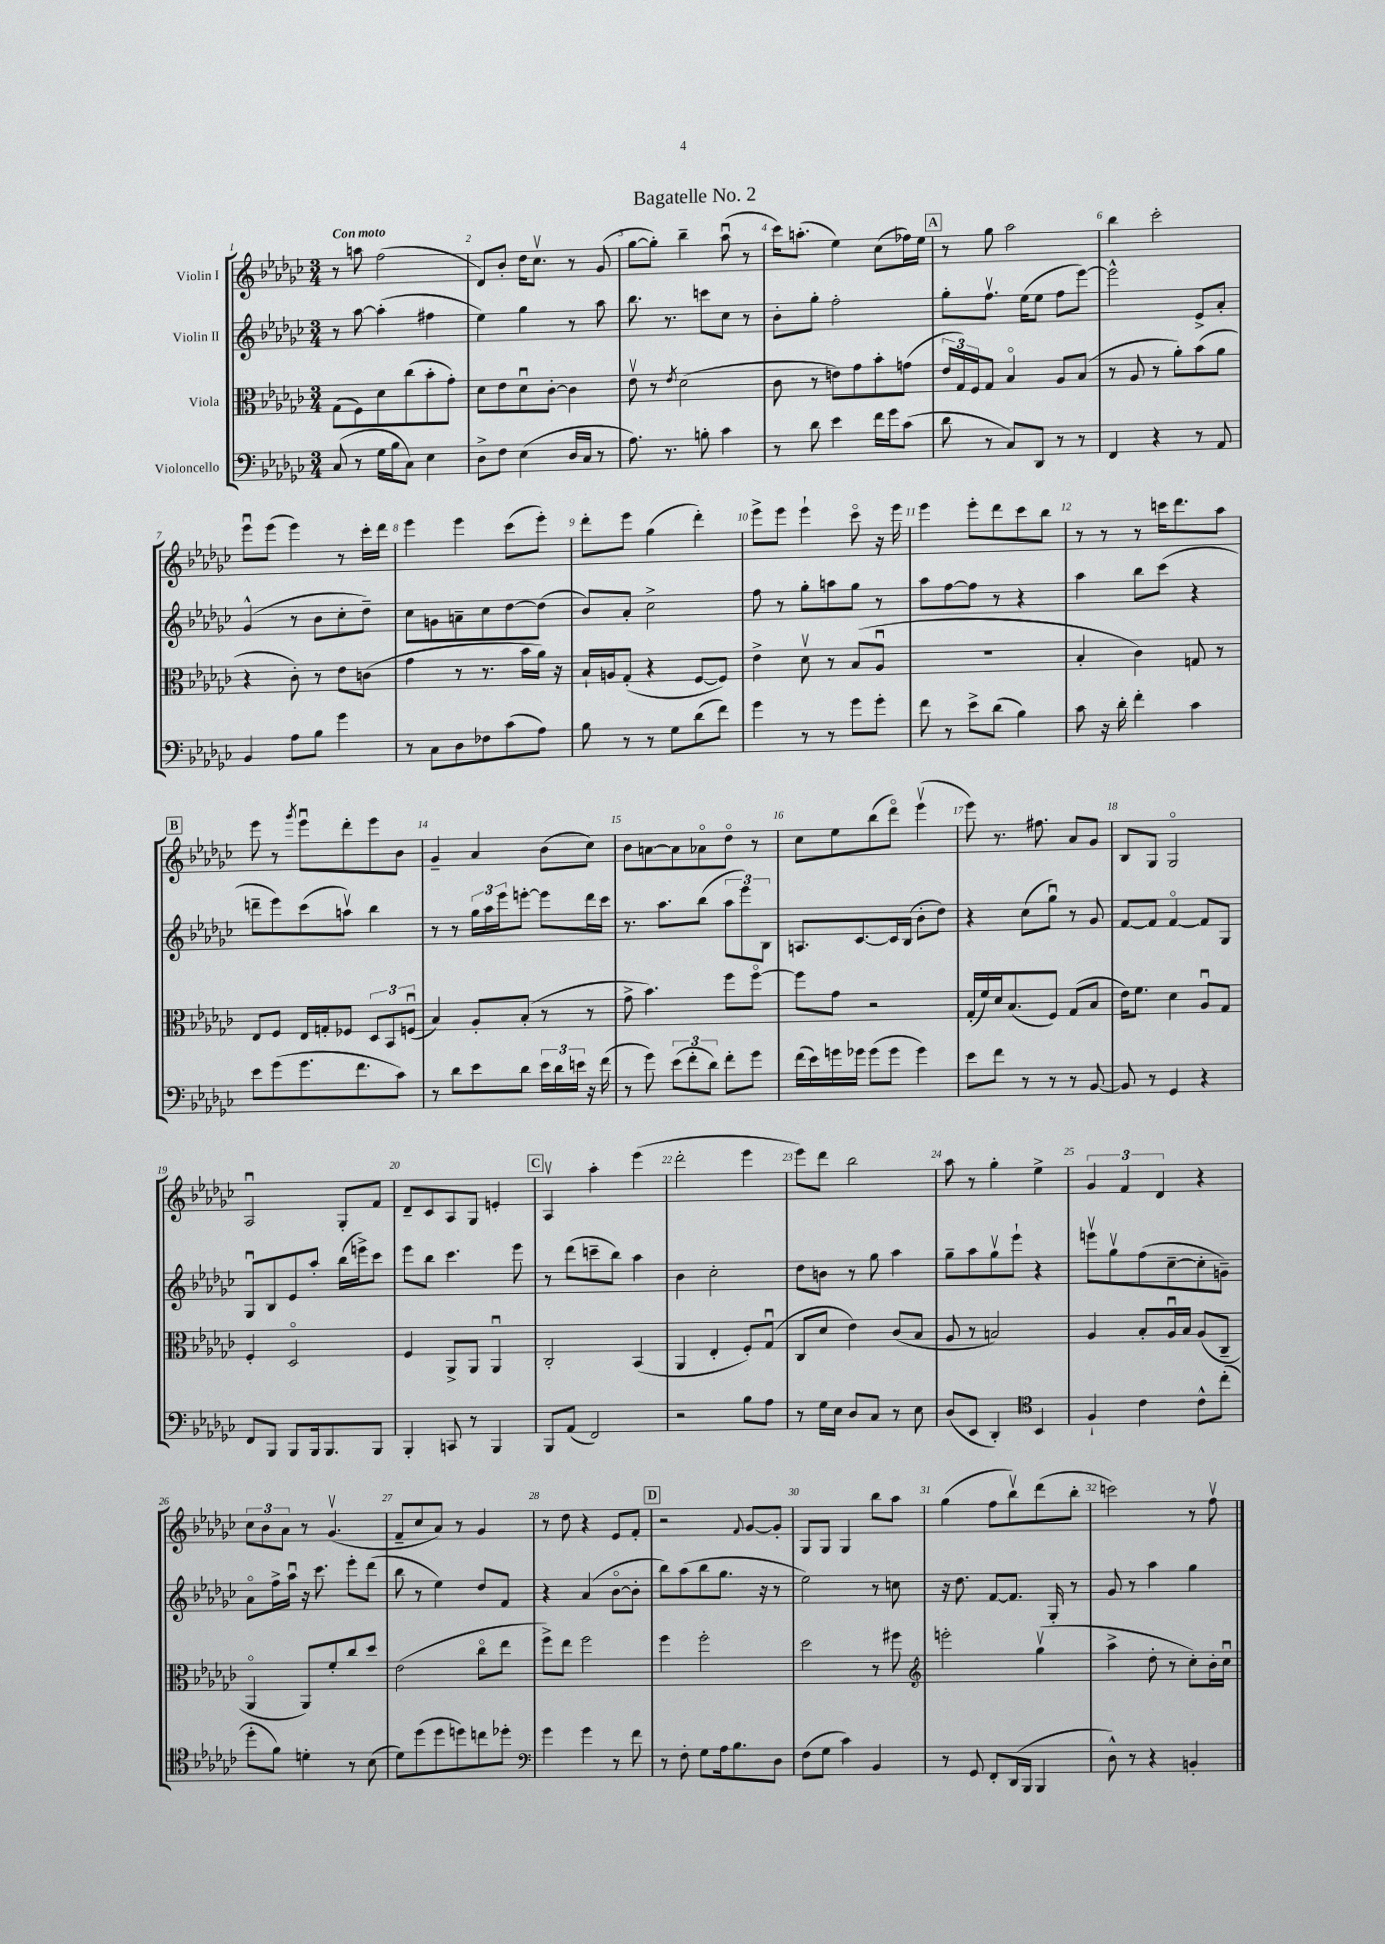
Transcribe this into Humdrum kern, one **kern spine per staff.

**kern	**kern	**kern	**kern
*part4	*part3	*part2	*part1
*staff4	*staff3	*staff2	*staff1
*I"Violoncello	*I"Viola	*I"Violin II	*I"Violin I
*clefF4	*clefC3	*clefG2	*clefG2
*k[b-e-a-d-g-c-]	*k[b-e-a-d-g-c-]	*k[b-e-a-d-g-c-]	*k[b-e-a-d-g-c-]
*M3/4	*M3/4	*M3/4	*M3/4
=1	=1	=1	=1
!	!	!	!LO:TX:a:B:t=Con moto
(8C-/	(8G-\L	8r	8r
8r	8F\)	[8aa-\	8aan\
16G-\LL	8d-\	(4aa-'\]	(2ff\
16B-\J	.	.	.
8C-\J)	(8cc-\	.	.
4E-\	8b-'\	4ff#X\	.
.	8g-'\J)	.	.
=2	=2	=2	=2
8D-^\L	8d-\L	4ee-\)	8d-/L)
8F\J	8e-\	.	8b-'/J
(4E-\	8d-u\	4gg-\	16dd-\KL
.	.	.	8.cc-v\J
.	[8c-'\J	.	.
16D-/LL	4c-\]	8r	8r
16C-/JJ	.	.	.
8r	.	8aa-\	(8g-/
=3	=3	=3	=3
8.A-\)	8e-v\	8.bb-\	[8gg-\L
.	8r	.	8gg-'\J])
8.r	.	8.r	.
.	8qe-/	.	.
.	(2d-\	.	4bb-~\
8Bn'\	.	8cccn\L	.
4c-\	.	8cc-\J	(8aa-u\
.	.	8r	8r
=4	=4	=4	=4
8r	8c-\	8b-'\L	16ccc-\KL)
.	.	.	(8.aan'\J
8d-\	8r	8gg-'\J	.
4e-\	8en\L)	2ff'\	4ee-\)
.	8g-\	.	.
16f\LL	8b-'\	.	(8cc-\L
16g-\J	.	.	.
(8c-\J	(8gn\J	.	16ff-X\L)
.	.	.	16ee-\JJ
!!LO:REH:place=s1:t=A
=5	=5	=5	=5
8d-\	24e-/LL	8gg-'\L	8r
.	24G-/)	.	.
.	24F/J	.	.
8r	8G-/J	8.ffv\J	8gg-\
8C-/L)	4B-/	.	2aa-\
.	.	(16ee-\KL	.
8DD-/J	.	8ee-\J	.
8r	8A-/L	8ff\L	.
8r	(8B-/J	[8eee-\J)	.
=6	=6	=6	=6
4FF/	8r	2eee-^^\]	4bb-\
.	8A-/	.	.
4r	8r	.	2ccc-'\
.	8a-'\L)	.	.
8r	(8b-\	8e-^/L	.
8AA-/	8a-\J	8a-'/J	.
!!LO:LB:g=z
=7	=7	=7	=7
4BB-/	4r	(4g-^^/	8eee-u\L
.	.	.	(8eee-\J
8A-\L	8c-'\)	8r	4eee-\)
8B-\J	8r	8b-\L	.
4g-\	8e-\L	8cc-'\	8r
.	(8cn\J	8dd-~\J)	16ccc-'\LL
.	.	.	16ddd-\JJ
=8	=8	=8	=8
8r	4g-\	8cc-\L	4eee-\
8C-\L	.	8gn\	.
8D-\	8r	8an~\	4eee-\
8F-X\	8.r	8cc-\	.
(8c-\	.	[8dd-\	(8ccc-\L
.	16b-\LL	.	.
8A-\J)	16a-\JJ)	(8dd-\J]	8eee-'\J)
.	16r	.	.
=9	=9	=9	=9
8B-\	16B-`/LL	8b-/L)	8ddd-'\L
.	16An/J	.	.
8r	(8G-'/J	8a-'/J	8eee-\J
8r	4r	2cc-^\	(4gg-\
8G-\L	.	.	.
(8d-\	[8F/L	.	4ddd-'\)
8f\J)	8F/J])	.	.
=10	=10	=10	=10
4g-\	4e-^\	8ff\	8eee-^\L
.	.	8r	8eee-\J
8r	8d-v\	8gg-'\L	4eee-`\
8r	8r	8aan\	.
8g-\L	(8B-/L	8gg-\J	8ccc-\
8g-'\J	8A-u/J	8r	16r
.	.	.	16eee-\
=11	=11	=11	=11
8f\	2.r	8aa-\L	4eee-\
8r	.	[8ff\	.
8e-^\L	.	8ff\J]	8eee-'\L
(8d-\J	.	8r	8ddd-\
4B-\)	.	4r	8ccc-\
.	.	.	8bb-\J
=12	=12	=12	=12
8c-\	4B-'/	4aa-\	8r
16r	.	.	8r
16d-'\	.	.	.
4f'\	4c-\)	8bb-\L	8r
.	.	(8ccc-\J	16cccn\KL
.	.	.	8.ddd-\
4c-\	8Gn/	4r	.
.	8r	.	8aa-\J
!!LO:LB:g=z
!!LO:REH:place=s1:t=B
=13	=13	=13	=13
8e-\L	8E-/L	8dddn~\L	8eee-\
(8g-\	8F/J	8eee-\)	8r
.	.	.	8qggg-/
8.g-\	16E-/LL	(8ccc-\	8eee-u\L
.	16Gn'/J	.	.
.	8F-X/J	8aanv\J)	8ddd-'\
8.f\	.	.	.
.	12D-/L	4bb-\	8eee-\
.	12BB-/	.	.
8c-\J)	.	.	8b-\J
.	(12Fnu/J	.	.
=14	=14	=14	=14
8r	4B-/)	8r	4g-~/
8d-\L	.	8r	.
8e-\	8A-'/L	24gg-\LL	4a-/
.	.	24aa-\	.
.	.	24eee-\J	.
8d-\J	(8B-'/J	[8eeen'\J	.
24e-\LL	8r	8eee\L]	(8b-\L
24d-\	.	.	.
24en\JJ	.	.	.
16r	8r	16ddd-\L	8cc-\J)
(16f\	.	16ccc-\JJ	.
=15	=15	=15	=15
8r	8g-^\	8.r	8b-\L
8g-\)	4.b-\)	.	[8an\
.	.	8.aa-\L	.
(12e-\L	.	.	8a\]
12f'\	.	.	.
.	.	(8bb-\J	8a-X\
12d-\J)	.	.	.
8f'\L	8ff\L	12aa-\L	8dd-\J
.	.	12eee-\)	.
8g-\J	[8ff\J	.	8r
.	.	12B-\J	.
=16	=16	=16	=16
(16f\LL	8ff\L]	8.An/L	8cc-\L
16e-\)	.	.	.
16gn\	8g-\J	.	8ee-\
16g-X\JJ	.	[8.c-/	.
(8g-\L	2r	.	(8bb-\
8g-\J	.	16c-/L]	8ddd-\J)
.	.	(16B-/JJ	.
4g-\)	.	8b-'\L	(4eee-v\
.	.	8dd-\J)	.
=17	=17	=17	=17
8e-\L	(16G-'/LL	4r	8eee-\)
.	16f/)	.	.
8f\J	16d-/J	.	8.r
.	(8.B-/	.	.
8r	.	(8cc-\L	.
.	.	.	8.ff#X\
8r	8F/J)	8gg-u\J)	.
8r	(8G-/L	8r	8a-/L
[8BB-/	8B-/J	8g-/	8g-/J
=18	=18	=18	=18
8BB-/]	16e-\KL)	[8f/L	8B-/L
.	8.f\J	.	.
8r	.	8f/J]	8G-/J
4GG-/	4d-\	[4f/	2G-/
4r	8A-u/L	8f/L]	.
.	8G-/J	8G-/J	.
!!LO:LB:g=z
=19	=19	=19	=19
8FF/L	4F'/	8G-u/L	2A-u/
8BBB-/J	.	8B-/	.
8BBB-/L	2D-/	8e-/	.
16BBB-/k	.	8aa-'/J	.
8.BBB-/	.	.	.
.	.	(16bb-\LL	8G-'/L
.	.	16eeen^\J)	.
8BBB-/J	.	8ccc-\J	8f/J
=20	=20	=20	=20
4BBB-'/	4F/	8eee-\L	8d-~/L
.	.	8bb-\J	8c-/
8CCn/	8AA-^/L	4.ccc-\	8A-/
8r	8AA-/J	.	8G-/J
4BBB-/	4AA-u/	.	4en'/
.	.	8eee-\	.
!!LO:REH:place=s1:t=C
=21	=21	=21	=21
8BBB-/L	2C-'/	8r	4A-v/
(8AA-/J	.	(8ddd-\L	.
2FF/)	.	8cccn~\	4aa-'\
.	.	8bb-\J)	.
.	(4BB-/	4aa-\	(4eee-\
=22	=22	=22	=22
2r	4AA-/	4b-\	2ddd-'\
.	4E-'/	2cc-'\	.
8B-\L	8F'/L)	.	4eee-\
8A-\J	(8G-u/J	.	.
=23	=23	=23	=23
8r	8C-/L	8dd-\L	8eee-\L)
16G-\LL	8d-/J	8bn\J	8ddd-\J
16E-\JJ	.	.	.
8D-/L	4e-\)	8r	2bb-\
8C-/J	.	8gg-\	.
8r	(8c-/L	4aa-\	.
8E-\	8B-/J	.	.
=24	=24	=24	=24
(8D-/L	8A-/	8gg-~\L	8aa-\
8EE-/J	8r	8aa-\	8r
4DD-'/)	2Bn/)	8gg-v\	4gg-'\
.	.	8eee-`\J	.
*clefC4	*	*	*
4BB-/	.	4r	4ee-^\
=25	=25	=25	=25
4F`/	4A-/	8eeenv\L	6g-/
.	.	8gg-v\	.
.	.	.	6f/
4c-\	8B-'/L	(8ff\	.
.	.	.	6d-/
.	16A-u/L	[8cc-~\	.
.	16B-/JJ	.	.
8c-^^\L	(8A-/L	8cc-'\]	4r
(8cc-'\J	8C-~/J	8gn~\J)	.
!!LO:LB:g=z
=26	=26	=26	=26
8dd-'\L	4AA-/	8a-\L	12cc-\L
.	.	.	12b-\
8f\J)	.	16ff^\L	.
.	.	.	12a-\J
.	.	16aa-u\JJ	.
4dn'\	8AA-/L)	16r	8r
.	.	8.ccc-\	.
.	8f'/	.	(4.g-v/
8r	8cc-/	8eee-'\L	.
(8B-\	8dd-/J	(8ddd-\J	.
=27	=27	=27	=27
8d-\L)	(2e-\	8bb-\	8f~/L
(8dd-\	.	8r	8cc-/
8dd-\	.	4ee-\)	8a-/J)
8ddn\)	.	.	8r
8ccn\	8cc-\L	8dd-/L	4g-/
8dd-X'\J	8ee-\J	8f/J	.
=28	=28	=28	=28
*clefF4	*	*	*
4g-\	8ff^\L)	4r	8r
.	8ee-\J	.	8dd-\
4g-\	2ff\	(4a-/	4r
8r	.	[8b-\L	8e-/L
8f\	.	8b-'\J]	8f'/J
!!LO:REH:place=s1:t=D
=29	=29	=29	=29
8r	4ff\	8bb-\L)	2r
8F'\	.	(8aa-\	.
8G-\L	2ff'\	8bb-\	.
16A-\k	.	8.gg-\J	.
8.B-\	.	.	.
.	.	.	8qqf/
.	.	.	[8g-/L
.	.	16r	.
8D-\J	.	8r	8g-'/J]
=30	=30	=30	=30
(8F\L	2dd-\	2ee-\)	8G-/L
8G-\J	.	.	8G-/J
4c-\)	.	.	4G-/
4BB-/	8r	8r	8bb-\L
.	8ff#X\	8ccn\	8aa-\J
=31	=31	=31	=31
*	*clefG2	*	*
8r	2eeen'\	16r	(4gg-\
.	.	8.dd-\	.
8GG-/	.	.	.
8FF'/L	.	[8f/L	8ff\L
(16DD-/L	.	8.f/J]	8bb-v\)
16BBB-/JJ	.	.	.
4BBB-/	(4gg-v\	.	(8ddd-\
.	.	16G-'/	.
.	.	8r	8bb-'\J
=32	=32	=32	=32
8D-^^\)	4aa-^\	8g-/	2cccn\)
8r	.	8r	.
4r	8dd-'\	4aa-\	.
.	8r	.	.
4BBn'/	8cc-'\L)	4gg-\	8r
.	16b-'\L	.	8ffv\
.	16cc-u\JJ	.	.
==	==	==	==
*-	*-	*-	*-
